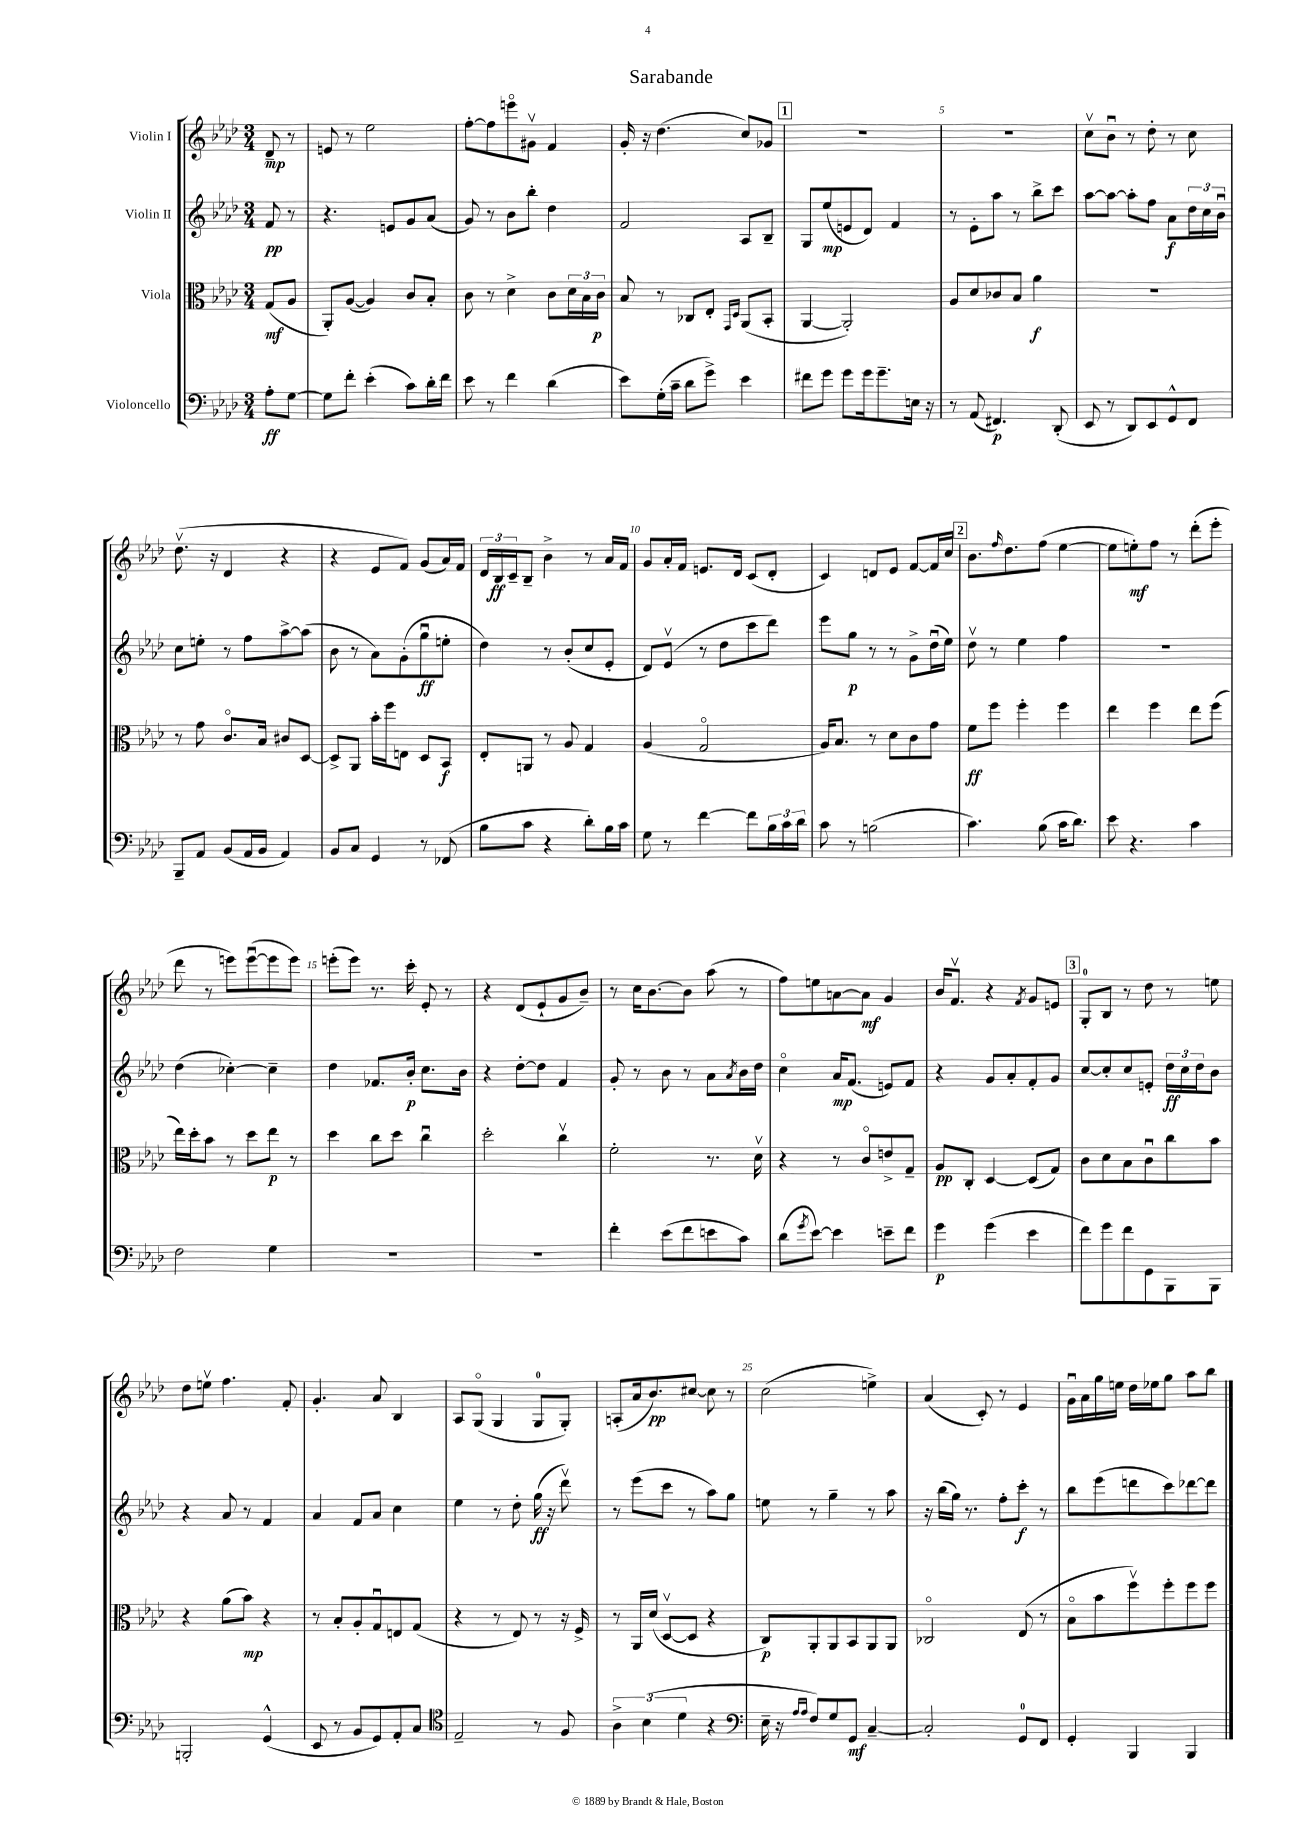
\header { title = "Sarabande" }
<<
\new StaffGroup <<
\new Staff = "s0" \with { instrumentName = "Violin I" } {
    \clef treble \key aes \major \numericTimeSignature \time 3/4 \partial 4
    des'8--\mp r8 |
    e'8 r8 ees''2 |
    f''8~-. f''8 e'''8\flageolet gis'8\upbow f'4 |
    g'16-. r16 des''4.( c''8) ges'8 |
    \mark \markup { \box "1" } R2. |
    R2. |
    c''8\upbow bes'8\downbow r8 des''8-. r8 c''8 |
    des''8.\upbow( r16 des'4 r4 |
    r4 ees'8 f'8) g'8( aes'16) f'16 |
    \tuplet 3/2 { des'16 bes16\ff c'16-- } bes8-- bes'4-> r8 aes'16 f'16 |
    g'8 aes'16-. f'16 e'8. des'16 c'8( des'8-. |
    c'4) d'8 ees'8 f'8~ f'16 c''16 |
    \mark \markup { \box "2" } bes'8. \grace { f''16 } des''8. f''8( ees''4~ |
    ees''8 e''8-.\mf) f''8 r8 des'''8-.( ees'''8-. |
    des'''8 r8 e'''8) e'''8~\downbow( e'''8 e'''8) |
    e'''8-.( e'''8) r8. c'''16-. ees'8-. r8 |
    r4 des'8( ees'8-! g'8 bes'8--) |
    r8 c''16 bes'8.~ bes'8 aes''8( r8 |
    f''8) e''8 a'8~ a'8\mf g'4 |
    bes'16 f'8.\upbow r4 \acciaccatura { f'8 } g'8 e'8 |
    \mark \markup { \box "3" } g8-0-. bes8 r8 des''8 r8 e''8 |
    des''8 e''8\upbow f''4. f'8-. |
    g'4.-. aes'8 bes4 |
    aes8 g8\flageolet( g4 g8-0 g8-.) |
    a8-.( aes'16 bes'8.\pp) cis''8~ cis''8 r8 |
    c''2( e''4->) |
    aes'4( c'8-.) r8 ees'4 |
    g'16\downbow aes'16 g''16 e''16 des''16 ees''16 g''8 aes''8 bes''8 \bar "|." |
}
\new Staff = "s1" \with { instrumentName = "Violin II" } {
    \clef treble \key aes \major \numericTimeSignature \time 3/4 \partial 4
    f'8\pp r8 |
    r4. e'8 g'8 aes'8( |
    g'8) r8 bes'8 bes''8-. des''4 |
    f'2 aes8 bes8-- |
    \mark \markup { \box "1" } g8 ees''8\mp( e'8 des'8) f'4 |
    r8 ees'8-. aes''8 r8 bes''8-> c'''8 |
    aes''8~ aes''8~ aes''8-. f''8 aes'8\f \tuplet 3/2 { des''16 c''16 bes'16\downbow } |
    c''8 e''8-. r8 f''8 aes''8~-> aes''8( |
    bes'8 r8 aes'8) g'8-.( g''8\downbow\ff e''8-. |
    des''4) r8 bes'8-.( c''8 ees'8-. |
    des'8) ees'8\upbow( r8 des''8 c'''8 des'''8) |
    ees'''8 g''8\p r8 r8 g'8-> des''16\downbow( ees''16) |
    \mark \markup { \box "2" } des''8\upbow r8 ees''4 f''4 |
    R2. |
    des''4( ces''4~-.) ces''4-- |
    des''4 fes'8. bes'16-.\p c''8. bes'16 |
    r4 des''8~-. des''8 f'4 |
    g'8-. r8 bes'8 r8 aes'8 \acciaccatura { aes'8 } bes'16 des''16 |
    c''4\flageolet aes'16\mp f'8.( e'8) f'8 |
    r4 g'8 aes'8-. f'8-. g'8 |
    \mark \markup { \box "3" } c''8~ c''8-. c''8 e'8-. \tuplet 3/2 { des''16\ff c''16 des''16 } bes'8 |
    r4 aes'8 r8 f'4 |
    aes'4 f'8 aes'8 c''4 |
    ees''4 r8 des''8-. g''16\ff( r16 des'''8\upbow) |
    r8 ees'''8( c'''8 r8 aes''8) g''8 |
    e''8 r8 g''4-- r8 aes''8 |
    r16 bes''16( g''16) r8. f''8-. c'''8-.\f r8 |
    bes''8 ees'''8( d'''8 c'''8) des'''8~ des'''8 \bar "|." |
}
\new Staff = "s2" \with { instrumentName = "Viola" } {
    \clef alto \key aes \major \numericTimeSignature \time 3/4 \partial 4
    g8\mf( aes8 |
    aes,8-.) aes8~( aes4) c'8 bes8-. |
    c'8 r8 des'4-> c'8 \tuplet 3/2 { des'16 bes16 c'16\p } |
    bes8 r8 ces8 ees8-. \grace { g,16 des16 } aes,8( bes,8-. |
    \mark \markup { \box "1" } aes,4~ aes,2-.) |
    aes8 des'8 ces'8 bes8 aes'4\f |
    R2. |
    r8 g'8 c'8.\flageolet bes16 cis'8 des8~ |
    des8-> aes,8 bes'16-. f''16 e8 des8 bes,8\f |
    ees8-. a,8 r8 aes8 g4 |
    aes4( g2\flageolet |
    aes16) bes8. r8 des'8 c'8 g'8 |
    \mark \markup { \box "2" } f'8\ff f''8 f''4-. f''4 |
    ees''4 f''4 ees''8 f''8( |
    ees''16) des''16-. bes'8 r8 des''8 ees''8\p r8 |
    des''4 c''8 des''8 c''4\downbow |
    des''2-. c''4\upbow |
    f'2-. r8. des'16\upbow |
    r4 r8 c'8\flageolet e'8-> g8-- |
    aes8\pp c8-. des4~ des8( g8) |
    \mark \markup { \box "3" } c'8 des'8 bes8 c'8\downbow c''8 bes'8 |
    r4 aes'8( bes'8\mp) r4 |
    r8 bes8-. aes8-. g8\downbow e8 g8( |
    r4 r8 ees8) r8 r16 f16-> |
    r8 aes,16 des'16( des8~\upbow des8 r4 |
    c8\p) aes,8-. aes,8 bes,8 aes,8 aes,8 |
    ces2\flageolet ees8( r8 |
    bes8\flageolet bes'8 f''8\upbow) f''8-. f''8 f''8 \bar "|." |
}
\new Staff = "s3" \with { instrumentName = "Violoncello" } {
    \clef bass \key aes \major \numericTimeSignature \time 3/4 \partial 4
    aes8-.\ff g8~ |
    g8 f'8-. ees'4-.( c'8) des'16-. f'16 |
    ees'8 r8 f'4 des'4( |
    ees'8) g16-.( c'16-- des'8 g'8->) ees'4 |
    \mark \markup { \box "1" } fis'8 g'8 g'8 g'16 g'8.-- e16 r16 |
    r8 aes,8( fis,4.\p) des,8-.( |
    ees,8 r8 des,8) ees,8 g,8-^ f,8 |
    bes,,8-- aes,8 bes,8( aes,16 bes,16 aes,4) |
    bes,8 c8 g,4 r8 fes,8( |
    bes8 c'8 r4 des'8-.) bes16 c'16 |
    g8 r8 f'4~ f'8 \tuplet 3/2 { bes16 c'16 des'16 } |
    c'8 r8 b2( |
    \mark \markup { \box "2" } c'4.) bes8( c'16 des'8.) |
    ees'8 r4. c'4 |
    f2 g4 |
    R2. |
    R2. |
    f'4-. ees'8( f'8 e'8 c'8) |
    des'8( \acciaccatura { g'8 } ees'8~) ees'4 e'8-- f'8 |
    g'4\p g'4( ees'4 |
    \mark \markup { \box "3" } f'8) g'8 f'8 g,8 bes,,8 bes,,8 |
    b,,2-. g,4-^( |
    ees,8 r8 bes,8 g,8) aes,8-. c8 |
    \clef tenor ees2-- r8 f8 |
    \tuplet 3/2 { aes4-> bes4( des'4 } r4 |
    \clef bass ees16-- r16 \grace { aes16 aes16 } f8) g8 g,8\mf c4~-- |
    c2-. g,8-0 f,8 |
    g,4-. bes,,4 bes,,4 \bar "|." |
}
>>
>>
\layout { \context { \Score \override BarNumber.break-visibility = ##(#f #t #t) barNumberVisibility = #(every-nth-bar-number-visible 5) } }
